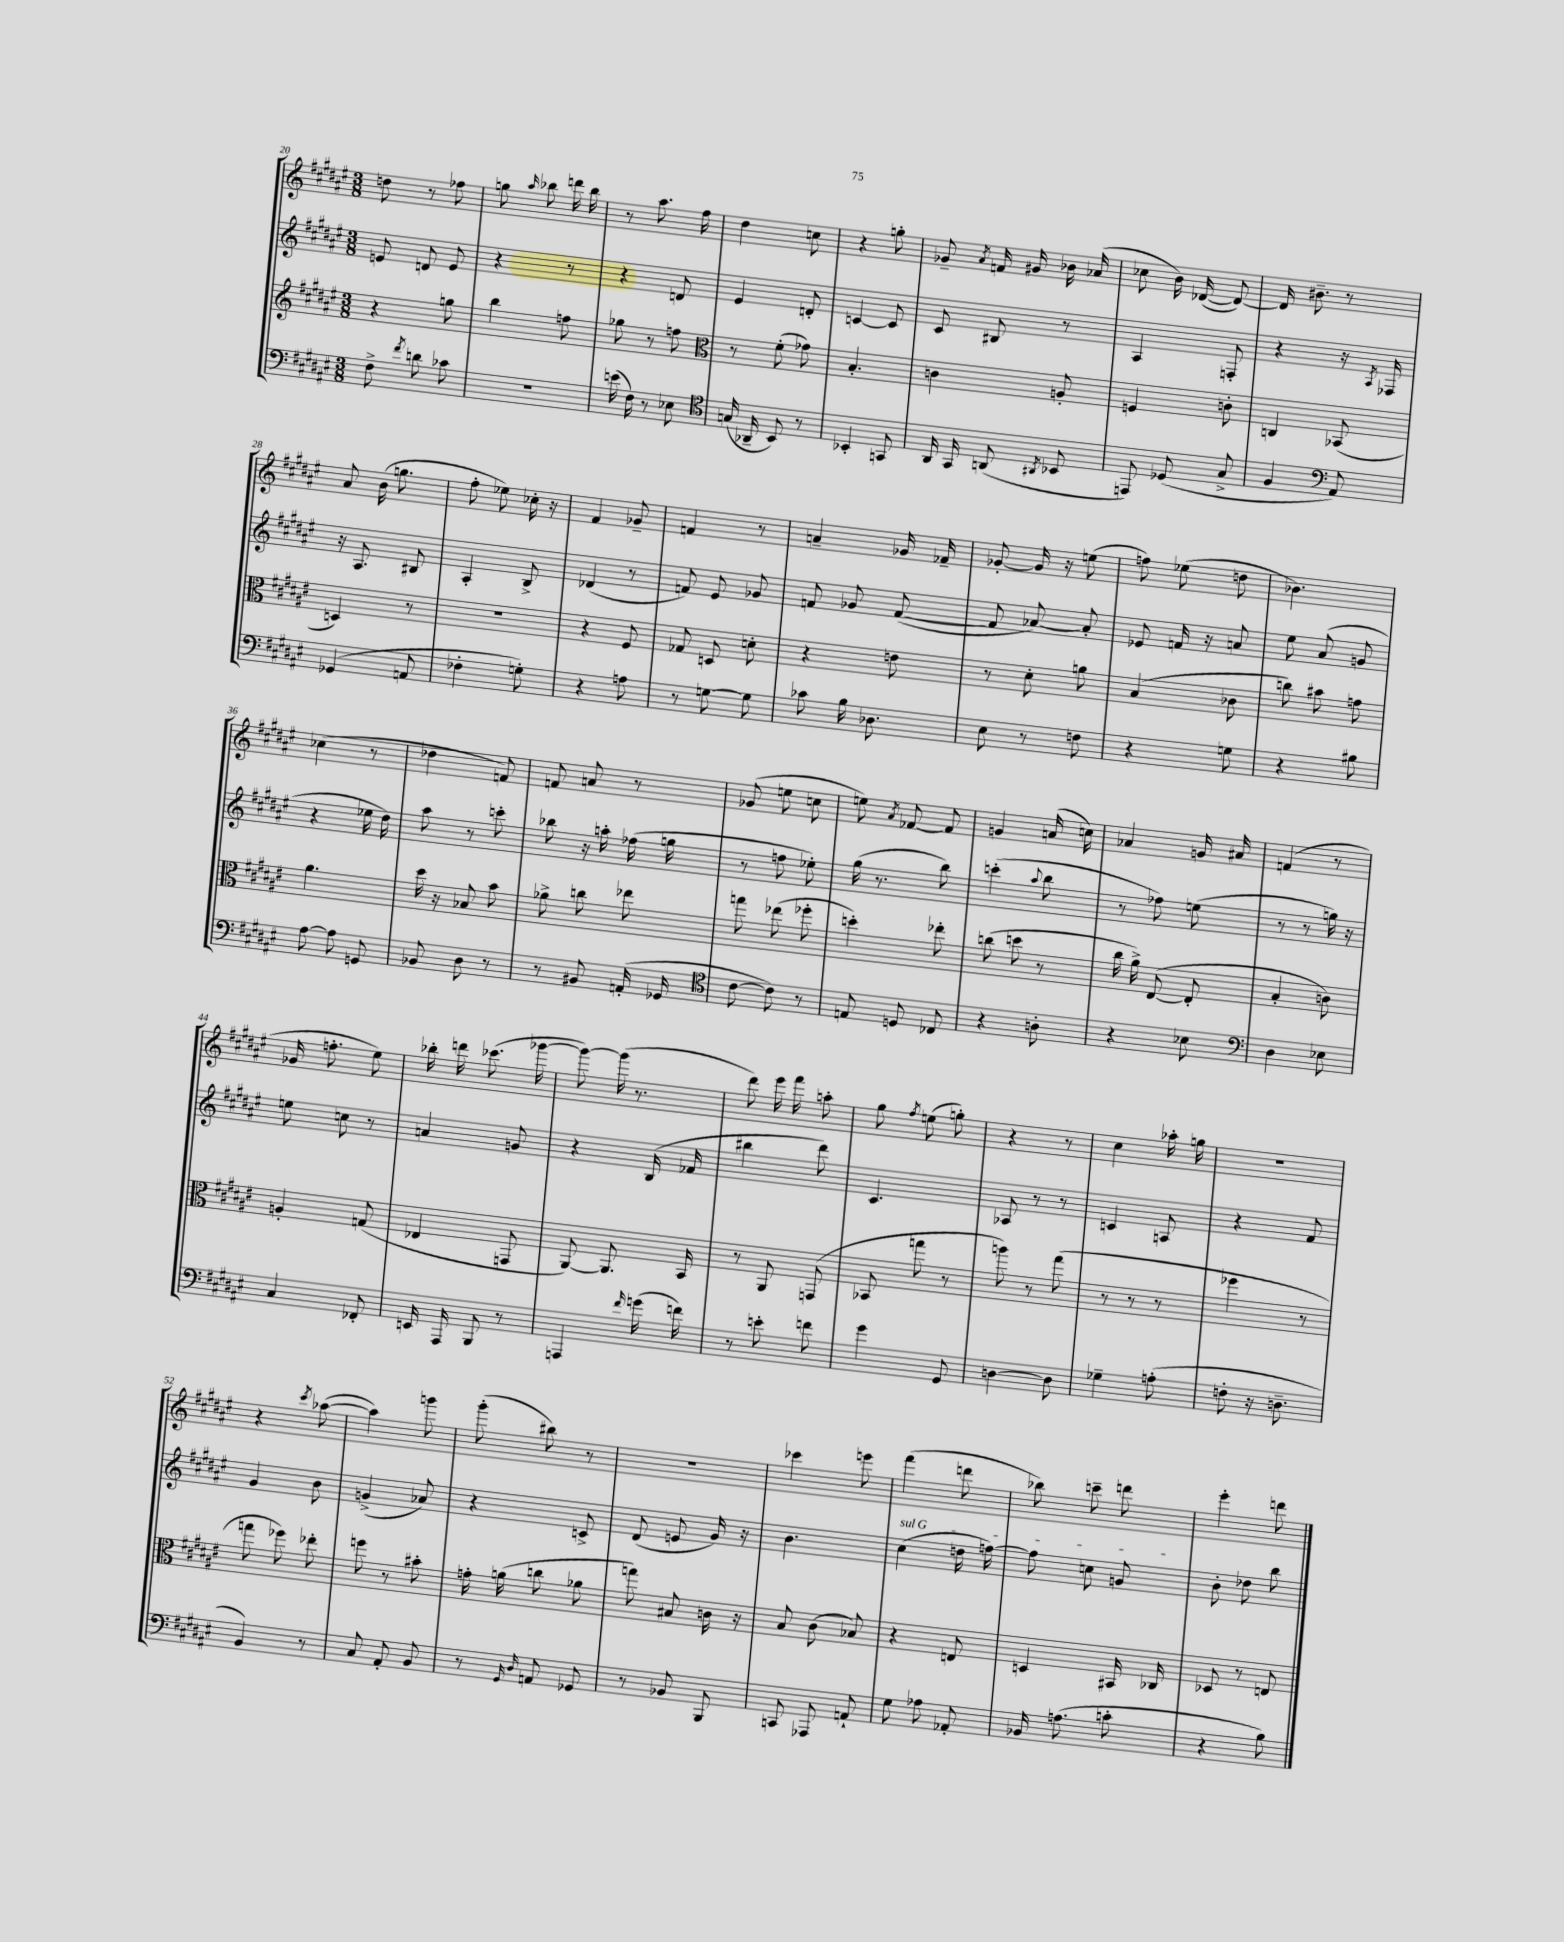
<<
\new StaffGroup <<
\new Staff = "s0" {
    \clef treble \key fis \major \numericTimeSignature \time 3/8
    \autoBeamOff d''8 r8 fes''8 |
    g''8 \grace { ais''16 } bes''8 d'''16 bes''16 |
    r8 ais''8. fis''16 |
    dis''4 c''8 |
    r4 g''8-. |
    ges'8-- \acciaccatura { ais'8 } f'16 gis'16 bes'16 aes'16( |
    ces''8 b'16) des'16~( des'8~) |
    des'16 bis'8.-- r8 |
    ais'8 b'16( g''8. |
    fis''8-. ees''8) ces''16-. r16 |
    fis'4 ges'8-- |
    f'4 r8 |
    a'4-- ges'16 fes'16-- |
    ges'8~-. ges'16 r16 e''8( |
    f''8) ees''8( d''8 |
    bes'4.) |
    ces''4( r8 |
    des''4 f'8) |
    f'8 a'8 r8 |
    ges'8( e''8 c''8 |
    e''8) \acciaccatura { ais'8 } fes'8~ fes'8 |
    g'4 a'16( c''16) |
    aes'4 g'16 ais'16 |
    f'4( r8 |
    ges'16 f''8.-. eis''8) |
    bes''16-. d'''16 ces'''8.( ges'''16~ |
    ges'''8~) ges'''16( r8. |
    dis'''8) eis'''16 fis'''16 a''8-. |
    gis''8 \acciaccatura { fis''8 } e''8( g''8-.) |
    r4 r8 |
    cis''4 aes''16-. g''16 |
    R4. |
    r4 \acciaccatura { cis'''8 } aes''8~( |
    aes''4) g'''8 |
    gis'''8-.( bis''8) r8 |
    R4. |
    ces'''4 e'''8 |
    fis'''4( d'''8 |
    bes''8) c'''8-- d'''8 |
    eis'''4-. d'''8 \bar "|." |
}
\new Staff = "s1" {
    \clef treble \key fis \major \numericTimeSignature \time 3/8
    \autoBeamOff e'8 d'8 e'8 |
    r4 r8 |
    r4 d'8 |
    eis'4 d'8-. |
    c'4~ c'8 |
    cis'8 bis8 r8 |
    ais4 f8-. |
    r4 r16 \acciaccatura { ais8 } fes16 |
    r16 ais8. bis8 |
    ais4-. b8-> |
    des'4( r8 |
    f'8) eis'8 ges'8 |
    f'8 ges'8 f'8~( |
    f'8 aes'8~) aes'8-. |
    ees'8 f'16 r16 a'8 |
    eis''8 ais'8( g'8 |
    r4 ees''16 dis''16) |
    ais''8 r8 c'''8-. |
    bes''8 r16 a''16-. fes''16( g''16 |
    r8 f''8 ees''8-.) |
    gis''16( r8. b''8) |
    c'''4-.( \appoggiatura { ais''8 } b''8 |
    r8 fes''8) e''8( |
    r8 r8 g''16) r16 |
    e''8 c''8 r8 |
    a'4 g'8 |
    r4 b16( fes'16 |
    bis''4 dis'''8) |
    cis'4. |
    aes8 r8 r8 |
    c'4 a8 |
    r4 fis'8 |
    gis'4 b'8 |
    g'4->( aes'8) |
    r4 c'8-> |
    dis'8( e'8 gis'16) r16 |
    b'4. |
    \once \override TextSpanner.bound-details.left.text = \markup { \italic "sul G" } cis''4\startTextSpan( d''16 f''16~) |
    f''8 c''8 g'8\stopTextSpan |
    b'8-. des''8 b''8 \bar "|." |
}
\new Staff = "s2" {
    \clef treble \key fis \major \numericTimeSignature \time 3/8
    \autoBeamOff r4 g''8 |
    b''4 f''8 |
    ges''8 r8 f''8 |
    \clef alto r8 fis'8-.( ges'8) |
    b4.-. |
    c'4 a8-. |
    f4 c'8-. |
    c4 bes,8( |
    d4) r8 |
    R4. |
    r4 fis8 |
    ges8 d8 d'8-. |
    r4 e'8 |
    r8 dis'8-. a'8 |
    b4( ces'8 |
    c''8) bis'8 g'8 |
    ais'4. |
    dis''16 r16 bes8 b'8 |
    aes'8-> c''8 ees''8 |
    g''8 ees''8( fes''8-. |
    d''4-.) ees''8-. |
    c''8( d''8 r8 |
    cis''16 ais'16->) eis8~( eis8-. |
    b4-. c'8) |
    a4-. g8( |
    ees4 g,8 |
    ais,8~) ais,8. b,16 |
    r8 ais,8 g,8( |
    bes,8 g''8 r8 |
    a''8) r8 gis''8( |
    r8 r8 r8 |
    fes''4 r8 |
    g''8 fes''8) ees''8-. |
    f''8 r8 bis'8-. |
    g'16-. a'16( c''8 aes'8 |
    g''8) bis8 c'16 r16 |
    b8 cis'8( bes8) |
    r4 e8 |
    d4 bis,16 ces16 |
    des8 r8 e8 \bar "|." |
}
\new Staff = "s3" {
    \clef bass \key fis \major \numericTimeSignature \time 3/8
    \autoBeamOff fis8-> \acciaccatura { fis'8 } d'8 ces'8 |
    R4. |
    e'16( fis16) r8 ees8 |
    \clef tenor g16( aes,16-- b,8) r8 |
    bes,4-. g,8 |
    ais,16 gis,16 a,8( \acciaccatura { ais,8 } bes,8 |
    e,8) des8( gis8-> |
    fis4 \clef bass ais,8) |
    ges,4( a,8 |
    fes4-. g8-.) |
    r4 a8 |
    r8 g8~ g8 |
    ces'8 b16 des8. |
    eis8 r8 f8 |
    r4 g8 |
    r4 bis8 |
    ais8~ ais8 g,8 |
    bes,8 dis8 r8 |
    r8 bis,8 a,16-.( ges,16 |
    \clef tenor cis'8~ cis'8) r8 |
    e8 d8 ces8 |
    r4 a8-. |
    r4 bes8 |
    \clef bass dis4 ees8 |
    cis4 fes,8-. |
    e,16 ais,,16 b,,8 r8 |
    a,,4 \grace { fis'16 } g'16( f'16) |
    r8 e'8-. f'8 |
    gis'4 gis,8 |
    d4~ d8 |
    ges4-- a8-.( |
    f8-. r16 d8.-- |
    b,4) r8 |
    cis8 ais,8-. b,8 |
    r8 \grace { gis,16 dis16 } a,8 ges,8 |
    r8 bes,8 b,,8 |
    c,8 aes,,8 a,8-! |
    gis8 aes8 aes,8-. |
    bes,16 a8.( c'8-. |
    r4 b8) \bar "|." |
}
>>
>>
\layout { \context { \Score currentBarNumber = #20 } }
